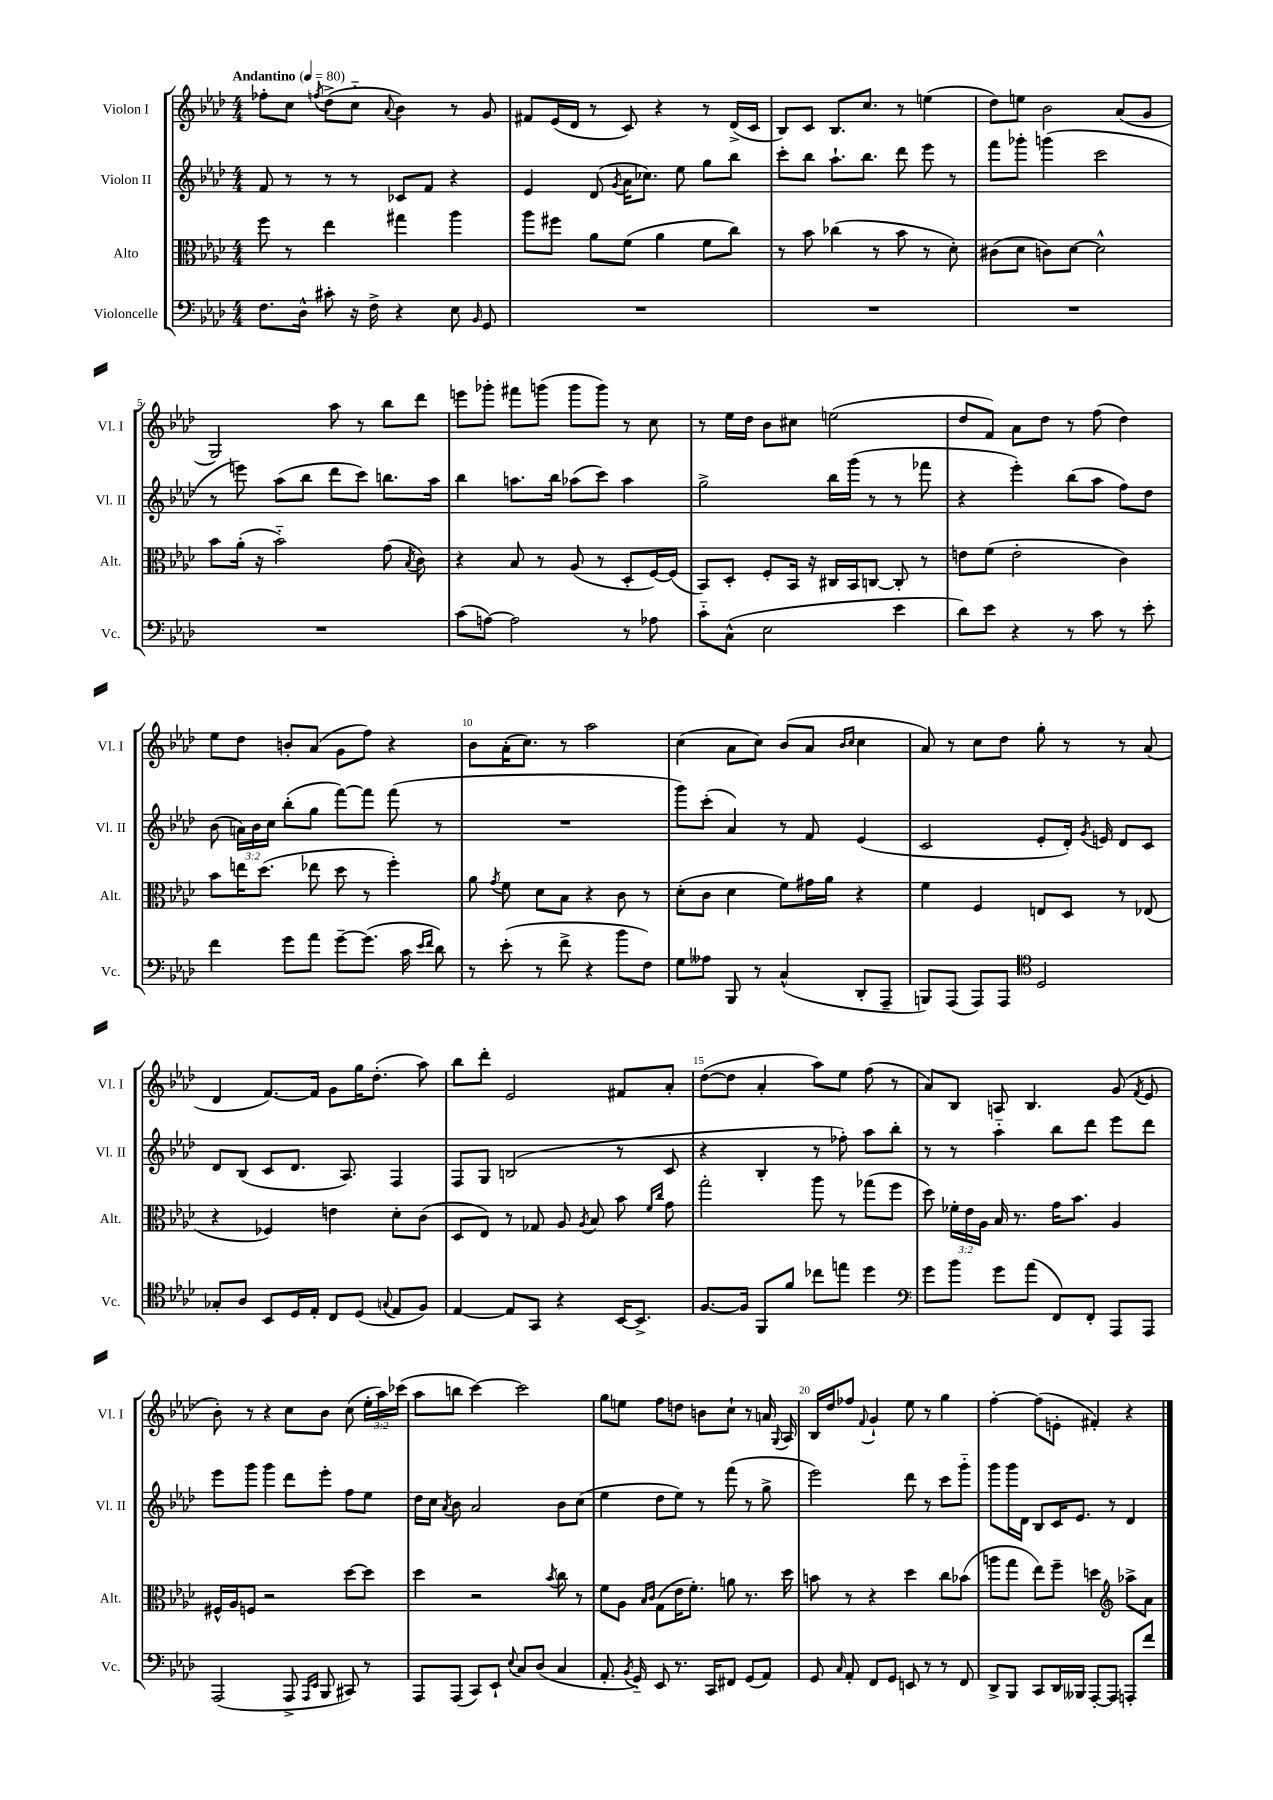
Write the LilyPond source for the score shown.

<<
\new StaffGroup <<
\new Staff = "s0" \with { instrumentName = "Violon I" shortInstrumentName = "Vl. I" } {
    \clef treble \key aes \major \numericTimeSignature \time 4/4 \override Staff.TupletNumber.text = #tuplet-number::calc-fraction-text \tempo "Andantino" 4 = 80
    \autoBeamOff fes''8[-. c''8] \acciaccatura { f''8 } des''8[->( c''8]-_ \appoggiatura { aes'8 } bes'4) r8 g'8 |
    fis'8[ ees'16( des'16] r8 c'8) r4 r8 des'16[->( c'16] |
    bes8[) c'8] bes8.[ c''8.] r8 e''4( |
    des''8[) e''8] bes'2 aes'8[( g'8] |
    g2) aes''8 r8 bes''8[ des'''8] |
    e'''8[ ges'''8]-. fis'''8[ g'''8]( g'''8[ g'''8]) r8 c''8 |
    r8 ees''16[ des''16] bes'8[ cis''8] e''2( |
    des''8[ f'8]) aes'8[ des''8] r8 f''8( des''4) |
    ees''8[ des''8] b'8[-. aes'8]( g'8[ f''8]) r4 |
    bes'8[ aes'16-.( c''8.]) r8 aes''2 |
    c''4( aes'8[ c''8]) bes'8[( aes'8] \grace { bes'16[ c''16] } c''4 |
    aes'8) r8 c''8[ des''8] g''8-. r8 r8 aes'8( |
    des'4 f'8.[~) f'16] g'8[ g''16 des''8.]-.( aes''8) |
    bes''8[ des'''8]-. ees'2 fis'8[ aes'8]-. |
    des''8[~( des''8] aes'4-. aes''8[) ees''8] f''8( r8 |
    aes'8[) bes8] a8 bes4. g'8( \acciaccatura { f'8 } ees'8 |
    bes'8-.) r8 r4 c''8[ bes'8] c''8( \tuplet 3/2 { ees''16[-. aes''16) ces'''16]( } |
    aes''8[ b''8] c'''4~) c'''2 |
    g''8[ e''8] f''8[ d''8] b'8[ c''8]-! r8 a'16 \appoggiatura { g8 } aes16 |
    bes16[ des''16 fes''8] \appoggiatura { f'8 } g'4-! ees''8 r8 g''4 |
    f''4~-. f''8[( e'8]-. fis'4-.) r4 \bar "|." |
}
\new Staff = "s1" \with { instrumentName = "Violon II" shortInstrumentName = "Vl. II" } {
    \clef treble \key aes \major \numericTimeSignature \time 4/4 \override Staff.TupletNumber.text = #tuplet-number::calc-fraction-text
    \autoBeamOff f'8 r8 r8 r8 ces'8[ f'8] r4 |
    ees'4 des'8( \acciaccatura { g'8 } aes'16[ ces''8.]) ees''8 g''8[ bes''8] |
    c'''8[-. bes''8] aes''8.[-! bes''8.] des'''8 ees'''8 r8 |
    f'''8[ ges'''8]-. g'''4( c'''2 |
    r8 e'''8) aes''8[( bes''8] des'''8[ c'''8]) b''8.[ aes''16] |
    bes''4 a''8.[ bes''16] aes''8[( c'''8]) aes''4 |
    g''2-> bes''16[ g'''16]( r8 r8 fes'''8 |
    r4 ees'''4-.) bes''8[( aes''8] f''8[) des''8] |
    bes'8( \tuplet 3/2 { a'16[) bes'16 c''16] } bes''8[-.( g''8] f'''8[~) f'''8] f'''8( r8 |
    R1 |
    g'''8[) c'''8]-.( aes'4) r8 f'8 ees'4( |
    c'2 ees'8[-. des'16]-.) \acciaccatura { g'8 } e'16 des'8[ c'8] |
    des'8[ bes8]( c'8[ des'8.] aes8.) f4 |
    f8[ g8] b2( r8 c'8 |
    r4 bes4-. r8 fes''8-.) aes''8[ bes''8]-. |
    r8 r8 aes''4-_ bes''8[ des'''8] ees'''8[ des'''8] |
    ees'''8[ g'''8] g'''4 des'''8[ ees'''8]-. f''8[ ees''8] |
    des''16[ c''16] \acciaccatura { aes'8 } bes'8 aes'2 bes'8[ c''8]( |
    ees''4 des''8[ ees''8]) r8 f'''8( r8 g''8-> |
    ees'''2) des'''8 r8 c'''8[ g'''8]-_ |
    g'''8[ g'''16 des'16] bes8[ c'16 ees'8.] r8 des'4 \bar "|." |
}
\new Staff = "s2" \with { instrumentName = "Alto" shortInstrumentName = "Alt." } {
    \clef alto \key aes \major \numericTimeSignature \time 4/4 \override Staff.TupletNumber.text = #tuplet-number::calc-fraction-text
    \autoBeamOff f''8 r8 ees''4 gis''4 aes''4 |
    aes''8[ fis''8] aes'8[ f'8]( aes'4 f'8[ c''8]) |
    r8 bes'8 ces''4( r8 bes'8 r8 des'8-.) |
    cis'8[( des'8] c'8[) des'8]~ des'2-^ |
    bes'8[ aes'16]-.( r16 bes'2-_) g'8( \acciaccatura { bes8 } c'8) |
    r4 bes8 r8 aes8( r8 des8[-. f16~) f16]( |
    bes,8[) des8]-. f8[-. bes,16] r16 cis16[ bes,16 c8]~ c8-. r8 |
    e'8[ f'8]( e'2-. c'4) |
    bes'8[ e''16 des''8.]( ees''8 des''8 r8 f''4-.) |
    aes'8 \acciaccatura { g'8 } f'8 des'8[ bes8] r4 c'8 r8 |
    des'8[-.( c'8] des'4 f'8[) gis'16 aes'16] r4 |
    f'4 f4 e8[ des8] r8 ees8( |
    r4 fes4) e'4 des'8[-. c'8]( |
    des8[ ees8]) r8 ges8 aes8 \acciaccatura { aes8 } bes8 bes'8 \grace { f'16[ c''16] } g'8 |
    g''2-. aes''8 r8 ges''8[( f''8] |
    des''8) \tuplet 3/2 { fes'16[-. ees'16 aes16] } bes16 r8. g'16[ bes'8.] aes4 |
    fis16[-^ aes16 f8] r2 des''8[~ des''8] |
    des''4 r2 \acciaccatura { bes'8 } c''8 r8 |
    f'8[ aes8] \grace { bes16[ c'16] } g8[( ees'16 f'8.]-.) a'8 r8. des''16 |
    b'8 r8 r4 des''4 c''8[ bes'8]( |
    a''8[ g''8] ees''8[) f''8]-- d''4 \clef treble aes''8[-> aes'8] \bar "|." |
}
\new Staff = "s3" \with { instrumentName = "Violoncelle" shortInstrumentName = "Vc." } {
    \clef bass \key aes \major \numericTimeSignature \time 4/4
    \autoBeamOff f8.[ des16]-^ cis'8-. r16 f16-> r4 ees8 \grace { bes,16 } g,8 |
    R1 |
    R1 |
    R1 |
    R1 |
    c'8[( a8]~) a2 r8 aes8 |
    c'8[-_ c8]-^( ees2 ees'4 |
    des'8[) ees'8] r4 r8 c'8 r8 ees'8-. |
    f'4 g'8[ aes'8] g'8[~-- g'8.]( c'16 \grace { ees'16[ f'16] } des'8) |
    r8 ees'8-.( r8 f'8-> r4 bes'8[ f8]) |
    g8[ aeses8] bes,,8 r8 c4-^( des,8[-. aes,,8]-- |
    b,,8[) aes,,8]( aes,,8[) aes,,8] \clef tenor des2 |
    ges8[-. aes8] bes,8[ des16 ees16]-. c8[ des8]( \appoggiatura { g8 } ees8[ f8]) |
    ees4~ ees8[ g,8] r4 bes,16[~ bes,8.]-> |
    f8.[~ f16] f,8[ f'8] ces''8[ e''8] des''4 |
    \clef bass g'8[ bes'8] g'8[ aes'8]( f,8[) f,8]-. aes,,8[ aes,,8] |
    aes,,2( aes,,8-> \grace { aes,,16[ ees,16] } bes,,8 cis,8) r8 |
    aes,,8[ aes,,8]( c,8[) ees,8]-! \appoggiatura { ees8 } c8[ des8]( c4 |
    aes,8.-. \acciaccatura { bes,8 } g,16-_) ees,8 r8. c,16[ fis,8] g,8[( aes,8]) |
    g,8 \grace { c16 } aes,8-. f,8[ g,8] e,8 r8 r8 f,8 |
    des,8[-> bes,,8] c,8[ des,16 beses,,16] aes,,8[~-. aes,,8] a,,8[-. f'8] \bar "|." |
}
>>
>>
\layout { \context { \Score \override BarNumber.break-visibility = ##(#f #t #t) barNumberVisibility = #(every-nth-bar-number-visible 5) } }
